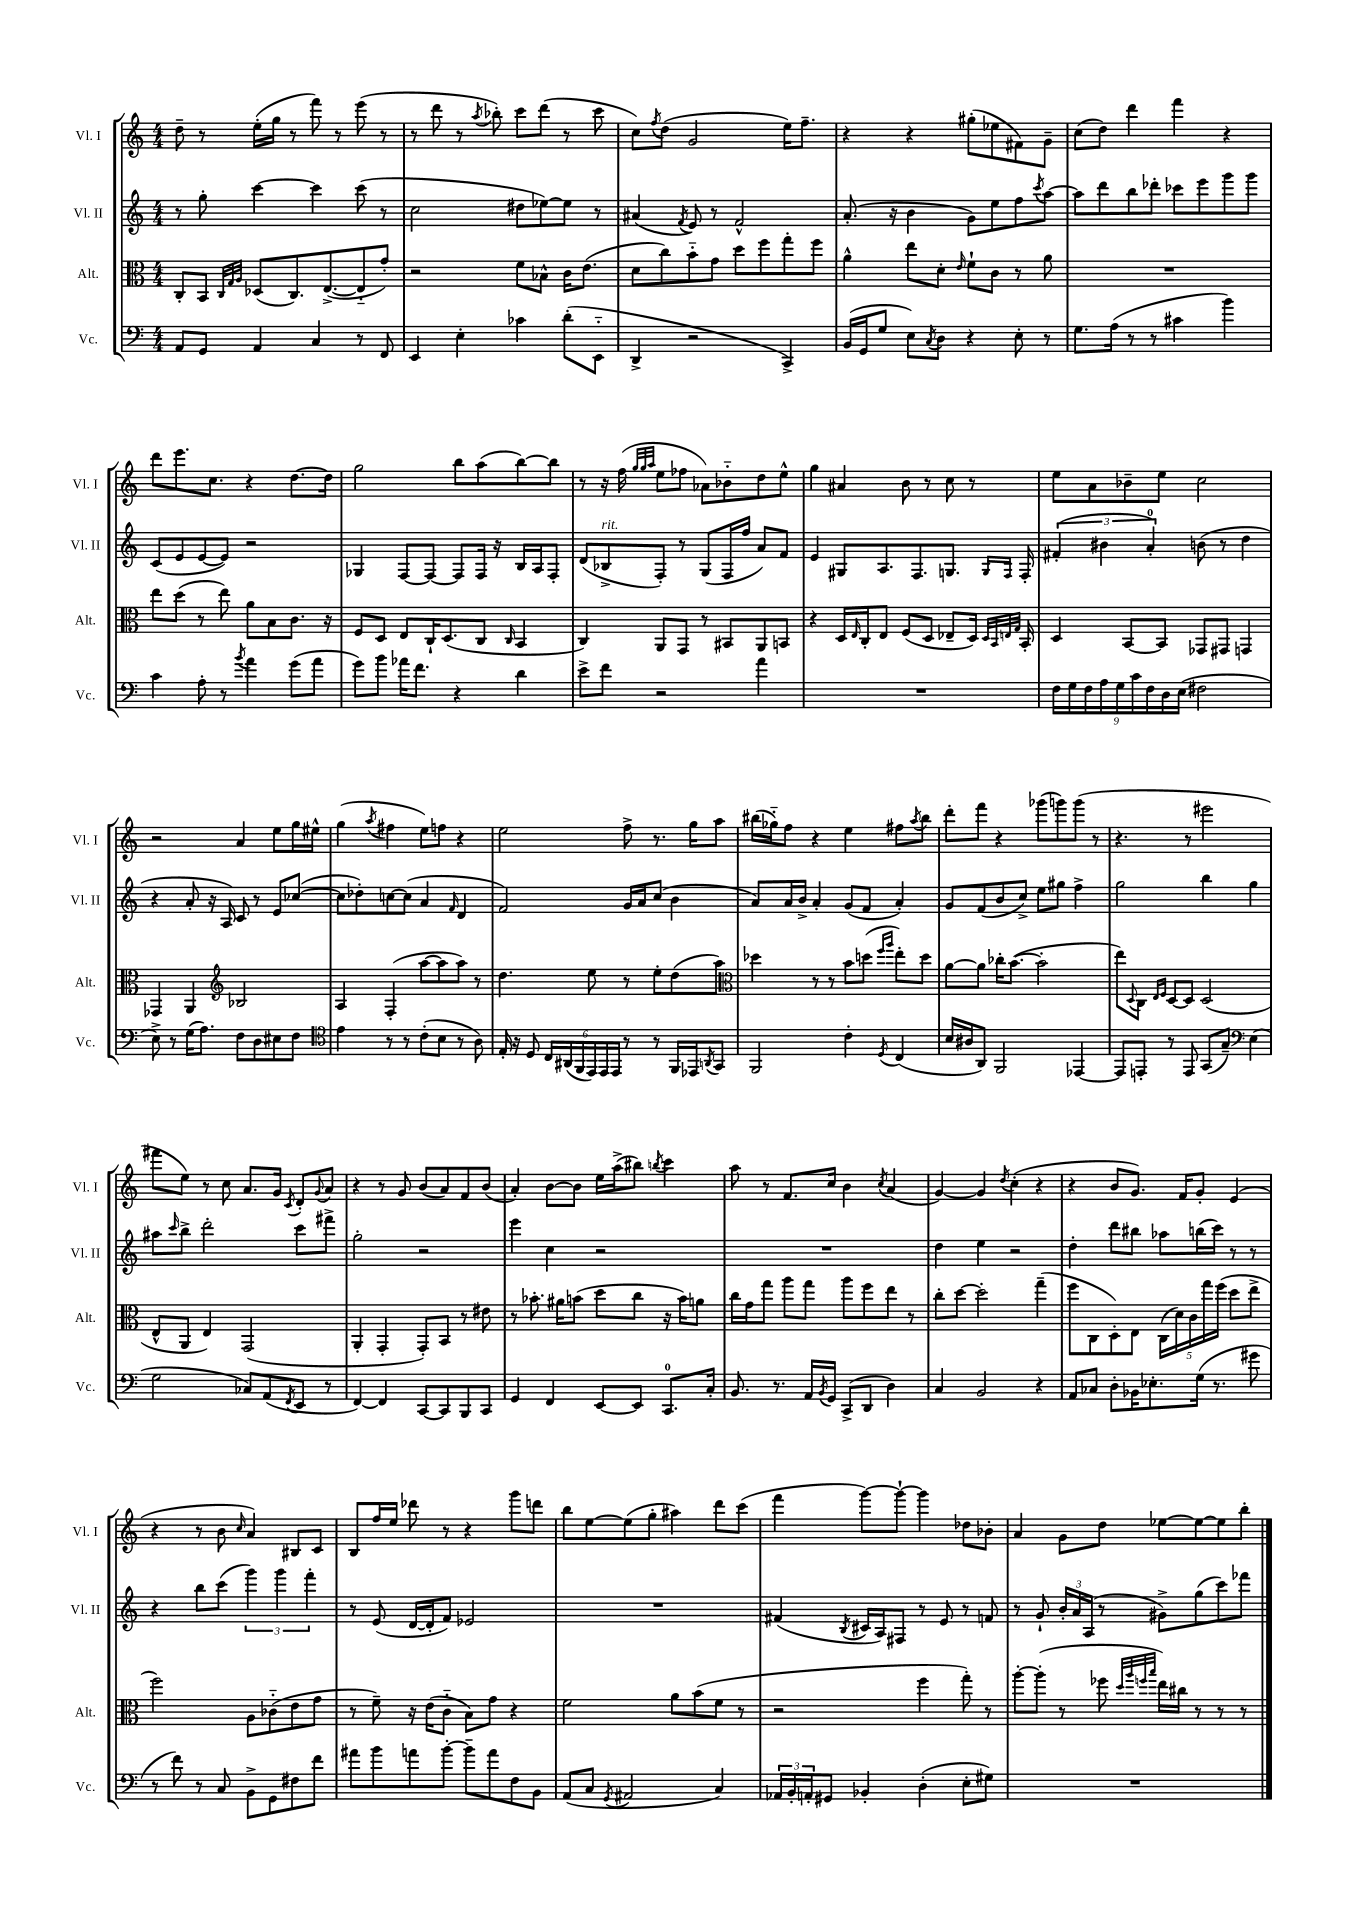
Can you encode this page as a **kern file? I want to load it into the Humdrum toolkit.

**kern	**kern	**kern	**kern
*part4	*part3	*part2	*part1
*staff4	*staff3	*staff2	*staff1
*I"Vc.	*I"Alt.	*I"Vl. II	*I"Vl. I
*I'Vc.	*I'Alt.	*I'Vl. II	*I'Vl. I
*clefF4	*clefC3	*clefG2	*clefG2
*k[]	*k[]	*k[]	*k[]
*M4/4	*M4/4	*M4/4	*M4/4
=18	=18	=18	=18
8AA/L	8C'/L	8r	8dd~\
8GG/J	8BB/J	8gg'\	8r
.	32qqC/LLL	.	.
.	32qqG/	.	.
.	32qqA/JJJ	.	.
4AA/	(8D-X/L	[4ccc\	(16ee'\LL
.	.	.	16gg\JJ
.	8.C/)	.	8r
4C/	.	4ccc\]	8fff\)
.	([8.E^/	.	.
.	.	.	8r
8r	8E/]	(8ccc\	(8eee\
8FF/	8g'/J)	8r	8r
=19	=19	=19	=19
4EE/	2r	2cc\	8r
.	.	.	8ddd\
4E'\	.	.	8r
.	.	.	8qaa/
.	.	.	8bb-X'\)
4c-X\	8f\L	8dd#X\L	8ccc\L
.	8B-X^^\J	[8ee-X\)	(8ddd\J
(8d'\L	16c\KL	8ee-\J]	8r
.	(8.e\J	.	.
8EE\J	.	8r	8ccc\
=20	=20	=20	=20
4DD^/	8d\L	(4a#X/	8cc\L)
.	.	.	8qff/
.	8cc\)	.	(8dd\J
.	.	8qf/	.
2r	8b\	8e/)	2g/
.	8g\J	8r	.
.	8dd\L	2f^^/	.
.	8ff\	.	.
4CC^/)	8gg'\	.	16ee\KL)
.	.	.	8.ff~\J
.	8ff\J	.	.
=21	=21	=21	=21
(16BB/LL	4a^^\	(8.a'/	4r
16GG/J	.	.	.
8G/J	.	.	.
.	.	16r	.
8E\L)	8ee\L	4b\	4r
8qC/	.	.	.
8D\J	8d'\J	.	.
.	16qqe/	.	.
4r	8f`\L	8g\L)	(8gg#X'\L
.	8c\J	8ee\	8ee-X\
8E'\	8r	8ff\	8f#X\)
.	.	8qccc/	.
8r	8a\	[8aa\J	8g~\J
=22	=22	=22	=22
8.G\L	1r	8aa\L]	(8cc\L
.	.	8ddd\	8dd\J)
(16A\Jk	.	.	.
8r	.	8bb\	4ddd\
8r	.	8ddd-X'\J	.
4c#X\	.	8ccc-X\L	4fff\
.	.	8eee\	.
4b\)	.	8ggg\	4r
.	.	8ggg\J	.
!!LO:LB:g=z
=23	=23	=23	=23
4c\	8ee\L	(8c/L	8ddd\L
.	(8dd\J	8e/	8.eee\
8A'\	8r	[8e/	.
.	.	.	8.cc\J
8r	8ee\)	8e/J])	.
8qb/	.	.	.
4a\	8a\L	2r	4r
.	8B\	.	.
(8g\L	8.c\J	.	[8.dd\L
8a\J	.	.	.
.	16r	.	16dd\Jk]
=24	=24	=24	=24
8g\L)	8F/L	4G-X/	2gg\
8b\J	8D/J	.	.
16a-X\KL	8E/L	[8F/L	.
8.f\J	.	.	.
.	16C`/K	8F/J_	.
.	(8.D/	.	.
4r	.	8F/L]	8bb\L
.	8C/J	16F/Jk	(8aa\
.	.	16r	.
.	16qqC/	.	.
4d\	4BB/	16B/LL	[8bb\)
.	.	16A/J	.
.	.	8F'/J	8bb\J]
=25	=25	=25	=25
8e^\L	4C/)	(8d/L	8r
!	!	!LO:TX:a:i:t=rit.	!
8f\J	.	8B-X^/	16r
.	.	.	(16ff\
.	.	.	32qqgg/LLL
.	.	.	32qqgg/
.	.	.	32qqaa/JJJ
2r	8AA/L	8F'/J)	8ee\L
.	8GG/J	8r	8ff-X\J
.	8r	(8G/L	8a-X\L)
.	8BB#X/L	16F/L	8b-X\
.	.	16ff/JJ	.
4a\	8AA/	8a/L)	8dd\
.	8BBn/J	8f/J	8ee^^\J
=26	=26	=26	=26
1r	4r	4e/	4gg\
.	16D/LL	8G#X/L	4a#X/
.	16qqE/	.	.
.	16C'/J	.	.
.	8E/J	8.A/	.
.	(8F/L	.	8b\
.	.	8.F/	.
.	8D/J	.	8r
.	8E-X~/L	8.Gn/J	8cc\
.	16D/Jk)	.	8r
.	32qqD/LLL	.	.
.	32qqBB/	.	.
.	32qqEn/	16qqG/LL	.
.	32qqG/JJJ	16qqF/JJ	.
.	16BB'/	16F'/	.
=27	=27	=27	=27
18F\LL	4D/	(6f#X'/	8ee\L
18G\	.	.	.
18F\	.	.	.
.	.	.	8a\
18A\	.	6b#X\	.
18G\	.	.	.
.	[8BB/L	.	8b-X~\
18c\	.	.	.
18F\	.	6a'/)	.
.	8BB/J]	.	8ee\J
18D\	.	.	.
(18E\JJ	.	.	.
2F#X\	8GG-X/L	(8bn\	2cc\
.	8GG#X/J	8r	.
.	4GGn/	4dd\	.
!!LO:LB:g=z
=28	=28	=28	=28
8E^\)	4GG-X/	4r	2r
8r	.	.	.
(16G\KL	4AA/	8a'/	.
8.A\J)	.	.	.
.	.	16r	.
.	.	16A/)	.
*	*clefG2	*	*
8F\L	2B-X/	8c/	4a/
8D\	.	8r	.
8E#X\	.	8e/L	8ee\L
8F\J	.	([8cc-X/J	16gg\L
.	.	.	16ee#X^^\JJ
=29	=29	=29	=29
*clefC4	*	*	*
4e\	4A/	8cc-\L]	(4gg\
.	.	8dd-X'\)	.
.	.	.	8qaa/
8r	(4F'/	[8ccn\	4ff#X\
8r	.	(8cc\J]	.
(8c'\L	[8aa\L	4a/	8ee\L)
8B\J	8aa\]	.	8ffn\J
.	.	16qqf/	.
8r	8aa\J)	4d/	4r
8A\)	8r	.	.
=30	=30	=30	=30
16E'/	4.dd\	2f/)	2ee\
16r	.	.	.
8D/	.	.	.
24C/LL	.	.	.
(24AA#X/	.	.	.
24FF/	.	.	.
24EE/)	8ee\	.	.
24EE/	.	.	.
24EE/JJ	.	.	.
8r	8r	16g/LL	8ff^\
.	.	16a/J	.
8r	8ee'\L	(8cc/J	8.r
16FF/LL	(8dd\	4b\	.
16EE-X/J	.	.	16gg\KL
8qAAn/	.	.	.
8GG/J	8aa\J)	.	8aa\J
=31	=31	=31	=31
*	*clefC3	*	*
2FF/	4dd-X\	8a/L)	(16bb#X\LL
.	.	.	16gg-X\J)
.	.	16a/L	8ff\J
.	.	16b^/JJ	.
.	8r	4a'/	4r
.	8r	.	.
4c'\	8b\L	(8g/L	4ee\
.	(8ddn\J	8f/J	.
.	16qqff/LL	.	.
8qD/	16qqaa/JJ	.	.
(4C/	8ee'\L)	4a'/)	8ff#X\L
.	.	.	8qaa/
.	8dd\J	.	8bb#\J
=32	=32	=32	=32
16B/LL	[8a\L	8g/L	8ddd'\L
16A#X/J	.	.	.
8AA/J)	8a\J]	(8f/	8fff\J
2FF/	16cc-X'\KL	8b/	4r
.	([8.b\J	.	.
.	.	8cc^/J)	.
.	2b'\]	8ee\L	(8ggg-X\L
.	.	8gg#X\J	8gggn\)
[4EE-X/	.	4ff^\	(8ggg\J
.	.	.	8r
=33	=33	=33	=33
8EE-/L]	8ee\L)	2gg\	4.r
.	8qqD/	.	.
8EEn'/J	8C\J	.	.
.	16qqE/LL	.	.
.	16qqF/JJ	.	.
8r	[8D/L	.	.
8EE/	8D/J]	.	8r
(8GG/L	(2D/	4bb\	2eee#X\
8G~/J)	.	.	.
*clefF4	*	*	*
(4E\	.	4gg\	.
!!LO:LB:g=z
=34	=34	=34	=34
2G\	8E^^/L	8aa#X\L	8fff#X\L
.	.	16qqccc/	.
.	8AA/J	8bb^\J	8ee\J)
.	4E/)	2ddd'\	8r
.	.	.	8cc\
8C-X/L)	(2GG/	.	8.a/L
(8AA/	.	.	.
.	.	.	16g/Jk
8qFF/	.	.	8qc/
8EE/J	.	8ccc\L	8d'/L
.	.	.	8qqg/
8r	.	8fff#X^\J	8a/J
=35	=35	=35	=35
[4FF/)	4AA'/	2gg'\	4r
4FF/]	4GG'/	.	8r
.	.	.	8g/
[8CC/L	8GG'/L)	2r	(8b/L
8CC/]	8BB/J	.	8a/)
8BBB/	8r	.	8f/
8CC/J	8e#X\	.	(8b/J
=36	=36	=36	=36
4GG/	8r	4eee\	4a'/)
.	8.b-X'\	.	.
4FF/	.	4cc\	[8b\L
.	16a#X\KL	.	.
.	(8bn\J	.	8b\J]
[8EE/L	8dd\L	2r	16ee\LL
.	.	.	(16aa^\J
8EE/J]	8cc\J	.	8bb#X\J)
.	.	.	8qbbn/
8.CC/L	16r	.	4ccc\
.	16b\KL)	.	.
.	8an\J	.	.
16C'/Jk	.	.	.
=37	=37	=37	=37
8.BB/	16cc\LL	1r	8aa\
.	16g\J	.	.
.	8gg\J	.	8r
8.r	.	.	.
.	8aa\L	.	8.f/L
16AA/LL	8gg\J	.	.
8qBB/	.	.	.
16GG/JJ	.	.	16cc/Jk
(8CC^/L	8aa\L	.	4b\
8DD/J	8ff\	.	.
.	.	.	8qcc/
4D\)	8ee\J	.	(4a/
.	8r	.	.
=38	=38	=38	=38
4C/	8cc'\L	4dd\	[4g/)
.	[8dd\J	.	.
2BB/	2dd'\]	4ee\	4g/]
.	.	.	8qdd/
.	.	2r	(4cc'\
4r	(4gg~\	.	4r
=39	=39	=39	=39
8AA/L	8ff\L	4dd'\	4r
8C-X/J	8C\	.	.
8D'\L	8D'\)	8ddd\L	8b/L
16BB-X\K	8E\J	8bb#X\J	8.g/J)
8.E-X'\	.	.	.
.	(20C\LL	8aa-X\L	.
.	20d\)	.	.
.	.	.	16f/KL
.	20c\	.	.
(16G\Jk	.	(16bbn\L	8g'/J
.	20gg\	.	.
8.r	.	16ccc\JJ)	.
.	(20ff\JJ	.	.
.	8dd\L	8r	(4e/
8g#X\	8ee^\J	8r	.
!!LO:LB:g=z
=40	=40	=40	=40
8r	2ff\)	4r	4r
8f\)	.	.	.
8r	.	8bb\L	8r
8C/	.	(8ccc\J	8b\
.	.	.	16qqcc/
8BB^\L	8A\L	6ggg\)	4a/)
8GG\	(8c-X\	.	.
.	.	6ggg\	.
8F#X\	8e\	.	8B#X/L
.	.	6fff'\	.
8f\J	8g\J	.	8c/J
=41	=41	=41	=41
8a#X\L	8r	8r	8B/L
8b\	8f~\)	(8e/	16ff/L
.	.	.	16ee/JJ
8an\	16r	[16d/LL	8ddd-X\
.	(16e\KL	16d'/J]	.
[8b'\J	8c\J	8f/J)	8r
8b~\L]	8B\L)	2e-X/	4r
8a\	8g\J	.	.
8F\	4r	.	8ggg\L
8BB\J	.	.	8dddn\J
=42	=42	=42	=42
(8AA/L	2f\	1r	8bb\L
8C/J	.	.	[8ee\
8qGG/	.	.	.
2AA#X/	.	.	(8ee\]
.	.	.	8gg'\J
.	8a\L	.	4aa#X\)
.	(8b\	.	.
4C/)	8f\J	.	8ddd\L
.	8r	.	(8ccc\J
=43	=43	=43	=43
24AA-X/LL	2r	(4f#X/	4fff\
24BB'/	.	.	.
24AAn'/J	.	.	.
8GG#X/J	.	.	.
.	.	8qB/	.
4BB-X'/	.	16c#X/LL	[8ggg\L)
.	.	16A/J)	.
.	.	8F#X/J	8ggg`\J_
(4D'\	4ff\	8r	4ggg\]
.	.	8e/	.
8E'\L	8gg'\)	8r	8dd-X\L
8G#X\J)	8r	8fn/	8b-X'\J
=44	=44	=44	=44
1r	[8aa'\L	8r	4a/
.	(8aa'\J]	8g`/	.
.	8r	24b'/LL	8g\L
.	.	24a/	.
.	.	(24A/JJ	.
.	8ff-X\	8r	8dd\J
.	32qqdd/LLL	.	.
.	32qqaa/	.	.
.	32qqffn/	.	.
.	32qqbb/JJJ	.	.
.	16ee\LL)	8g#X^\L)	[8ee-X\L
.	16cc#X\JJ	.	.
.	8r	(8gg\	8ee-\_
.	8r	8ccc\)	8ee-\]
.	8r	8fff-X\J	8bb'\J
==	==	==	==
*-	*-	*-	*-
